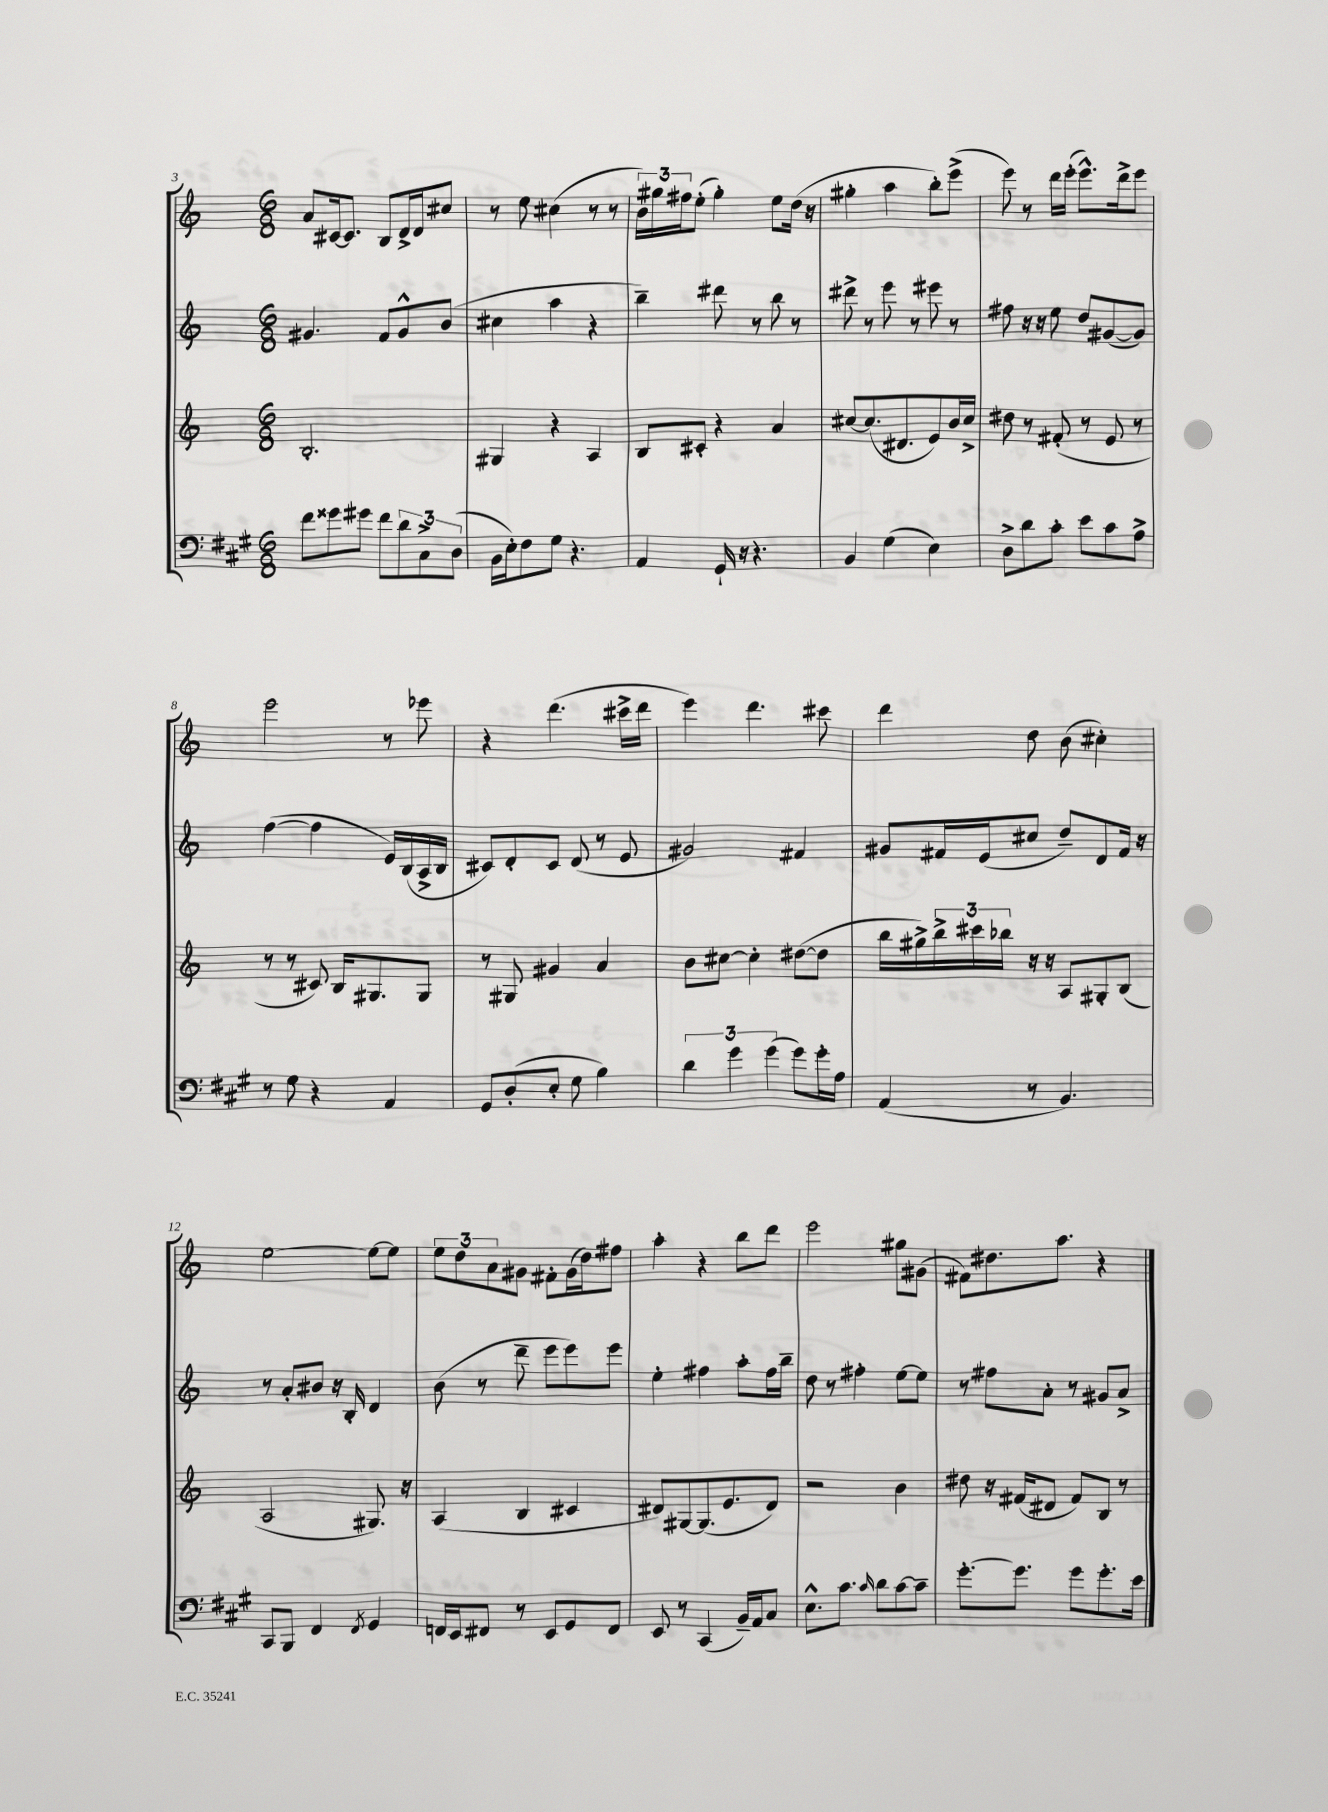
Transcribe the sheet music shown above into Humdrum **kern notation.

**kern	**kern	**kern	**kern
*part4	*part3	*part2	*part1
*staff4	*staff3	*staff2	*staff1
*clefF4	*clefG2	*clefG2	*clefG2
*k[f#c#g#]	*k[]	*k[]	*k[]
*M6/8	*M6/8	*M6/8	*M6/8
=3	=3	=3	=3
8f#\L	2.B'/	4.g#X/	8a/L
8g##X\	.	.	[16c#X/k
.	.	.	8.c#/J]
8g#X\J	.	.	.
8f#\L	.	8f/L	8B/L
12d\	.	8g#^^/	16d^/L
.	.	.	16d/J
12C#^\	.	.	.
.	.	(8b/J	8cc#X/J
(12D\J	.	.	.
=4	=4	=4	=4
16BB\LL	4G#X/	4cc#X\	8r
16E'\J)	.	.	.
8F#\	.	.	8ee\
8G#\J	4r	4aa\	(4cc#X\
4.r	.	.	.
.	4A/	4r	8r
.	.	.	8r
=5	=5	=5	=5
4AA/	8B/L	4bb~\)	24b\LL)
.	.	.	24gg#X\
.	.	.	24ff#X\J
.	8c#X'/J	.	(8ee'\J
16GG#`/	4r	8ddd#X\	4gg#'\)
16r	.	.	.
4.r	.	8r	.
.	4a/	8bb\	8ee\L
.	.	8r	(16dd\Jk
.	.	.	16r
=6	=6	=6	=6
4BB/	[8cc#X/L	8ddd#X^\	4gg#X'\
.	(8.cc#/]	8r	.
(4G#\	.	8eee\	4aa\
.	8.d#X/	.	.
.	.	8r	.
4E\)	8e/)	8eee#X\	8bb'\L)
.	16b/L	8r	(8eee^\J
.	16cc#^/JJ	.	.
=7	=7	=7	=7
8D^\L	8dd#X\	8ff#X\	8eee\)
8d\	8r	16r	8r
.	.	16r	.
8c#'\J	(8f#X'/	8ee\	16ddd\LL
.	.	.	(16eee'\JJ
8e\L	8r	8dd/L	8.eee^^\L)
8c#\	8e/	([8g#X/	.
.	.	.	16ddd^\k
8A^\J	8r	8g#/J])	8eee\J
!!LO:LB:g=z
=8	=8	=8	=8
8r	8r	([4ff\	2eee\
8G#\	8r	.	.
4r	8c#X/)	4ff\]	.
.	16B/KL	.	.
.	8.G#X/	.	.
4AA/	.	16e/LL)	8r
.	.	(16B/	.
.	8G#/J	16A^/	8eee-X\
.	.	16B/JJ	.
=9	=9	=9	=9
8GG#/L	8r	8c#X/L)	4r
(8D'/	8G#X/	8d'/	.
8E'/J	4g#X/	8c#/J	(4.ddd\
8G#\	.	(8d/	.
4B\)	4a/	8r	.
.	.	8e/	16ccc#X^\LL
.	.	.	16ddd\JJ
=10	=10	=10	=10
6d\	8b\L	2g#X/)	4eee\)
.	[8cc#X\J	.	.
6g#\	.	.	.
.	4cc#'\]	.	4.ddd\
(6g#\	.	.	.
8g#\L)	([8dd#X\L	4f#X/	.
16g#'\L	8dd#\J]	.	8ccc#X\
16A\JJ	.	.	.
=11	=11	=11	=11
(4AA/	16bb\LL	8g#X/L	4ddd\
.	16gg#X^\)	.	.
.	24bb^\	16f#X/L	.
.	24ccc#X\	.	.
.	.	(16e/J	.
.	24bb-X\JJ	.	.
8r	16r	8cc#X/J	8dd\
.	16r	.	.
4.BB/)	8A/L	8dd~/L)	(8b\
.	8G#X'/	8d/	4cc#X'\)
.	(8B/J	16f#/Jk	.
.	.	16r	.
!!LO:LB:g=z
=12	=12	=12	=12
8CC#/L	2A/	8r	[2ee\
8BBB/J	.	8a'/L	.
4FF#/	.	8b#X/J	.
.	.	16r	.
.	.	16B'/	.
8qFF#/	.	.	.
4GG#/	8.G#X/)	4d/	8ee\L_
.	.	.	8ee\J]
.	16r	.	.
=13	=13	=13	=13
16FFn/LL	(4A/	(8b\	12ee\L
16EE/J	.	.	.
.	.	.	12dd\
8FF#X/J	.	8r	.
.	.	.	12a\
8r	4B/	8ddd~\	8g#X\J
8EE/L	.	8eee\L	8f#X'\L
8GG#/	4c#X/	8eee\)	(16g#\L
.	.	.	16dd\J)
8FF#/J	.	8eee\J	8ff#X\J
=14	=14	=14	=14
8EE/	8d#X/L)	4ee'\	4aa'\
8r	[8G#X/	.	.
(4CC#/	(8.G#/]	4ff#X\	4r
.	8.e/	.	.
16BB~/LL)	.	8aa'\L	8bb\L
16AA/J	.	.	.
8C#/J	8d#/J)	16ff#\L	8ddd\J
.	.	16bb~\JJ	.
=15	=15	=15	=15
8.E^^\L	2r	8dd\	2eee\
.	.	8r	.
8.c#\J	.	.	.
.	.	4ff#X'\	.
16qqc#/	.	.	.
8d\L	.	.	.
[8c#\	4b\	[8ee\L	8gg#X\L
8c#~\J]	.	8ee\J]	(8g#X\J
=16	=16	=16	=16
[8.g#'\L	8dd#X\	8r	8f#X\L)
.	16r	8ff#X\L	8.dd#X\
8.g#\J]	(16f#X/KL	.	.
.	8d#X/J	8a'\J	.
.	.	.	8.aa\J
8g#\L	8f#/L)	8r	.
8.g#'\	8B/J	8g#X/L	4r
.	8r	8a^/J	.
16e\Jk	.	.	.
==	==	==	==
*-	*-	*-	*-
